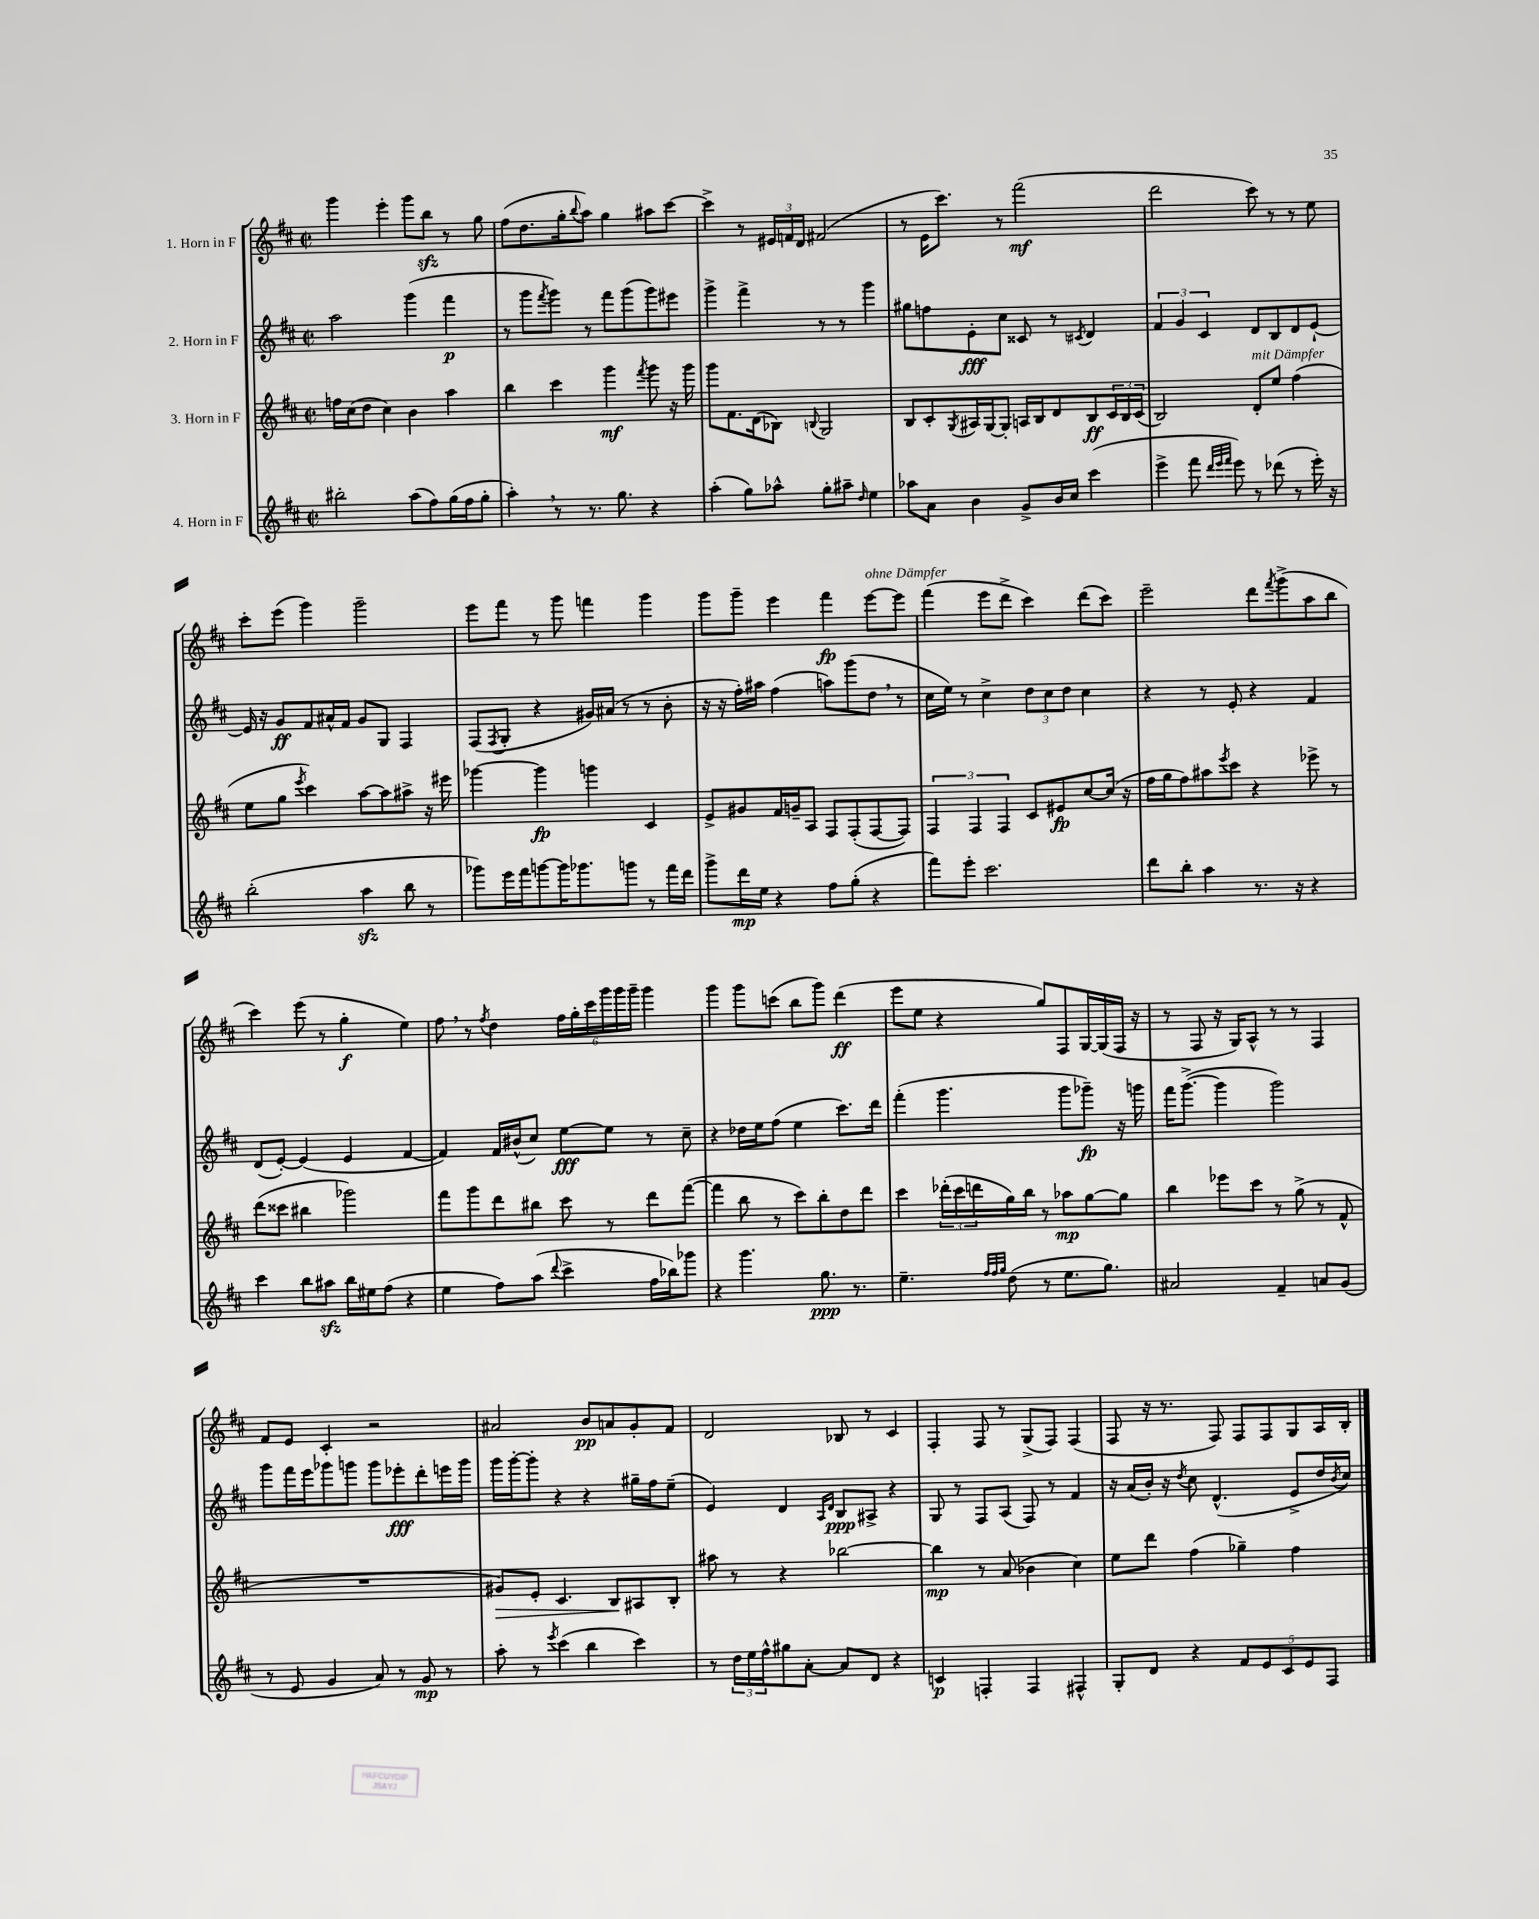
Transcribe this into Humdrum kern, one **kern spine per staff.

**kern	**dynam	**kern	**dynam	**kern	**dynam	**kern	**dynam
*part4	*part4	*part3	*part3	*part2	*part2	*part1	*part1
*staff4	*staff4	*staff3	*staff3	*staff2	*staff2	*staff1	*staff1
*I"4. Horn in F	*	*I"3. Horn in F	*	*I"2. Horn in F	*	*I"1. Horn in F	*
*clefG2	*	*clefG2	*	*clefG2	*	*clefG2	*
*k[f#c#]	*	*k[f#c#]	*	*k[f#c#]	*	*k[f#c#]	*
*M2/2	*	*M2/2	*	*M2/2	*	*M2/2	*
*met(c|)	*	*met(c|)	*	*met(c|)	*	*met(c|)	*
=71	=71	=71	=71	=71	=71	=71	=71
2bb#X'\	.	16ffn\LL	.	2aa\	.	4ggg\	.
.	.	(16cc#\J	.	.	.	.	.
.	.	8dd\J	.	.	.	.	.
.	.	4cc#\)	.	.	.	4eee'\	.
(8aa\L	.	4b\	.	(4ggg\	.	8ggg\L	.
8ff#\)	.	.	.	.	.	8bbzz\J	.
(16gg\L	.	4aa\	.	4fff#\	p	8r	.
16ff#\J	.	.	.	.	.	.	.
8gg'\J	.	.	.	.	.	8gg\	.
=72	=72	=72	=72	=72	=72	=72	=72
4aa',\)	.	4bb\	.	8r	.	(8ff#\L	.
.	.	.	.	8ggg\L	.	8.dd\	.
.	.	.	.	8qfff#/	.	.	.
8r	.	4ccc#\	.	8ggg\J)	.	.	.
.	.	.	.	.	.	16gg'\k	.
.	.	.	.	.	.	8qqbb/	.
8.r	.	.	.	8r	.	8aa\J)	.
.	.	4ggg\	mf	8fff#\L	.	4gg\	.
8.gg\	.	.	.	.	.	.	.
.	.	.	.	(8ggg\	.	.	.
.	.	8qfff#/	.	.	.	.	.
4r	.	8ggg\	.	8ggg\)	.	8aa#X\L	.
.	.	16r	.	8eee#X\J	.	[8ccc#\J	.
.	.	16ggg\	.	.	.	.	.
=73	=73	=73	=73	=73	=73	=73	=73
(4aa'\	.	8ggg\L	.	4ggg^\	.	4ccc#^\]	.
.	.	8.f#\	.	.	.	.	.
8gg\L)	.	.	.	4fff#^\	.	8r	.
.	.	(16d\k	.	.	.	.	.
8aa-X^^\J	.	8B-X\J)	.	.	.	24e#X/LL	.
.	.	.	.	.	.	24fn/	.
.	.	.	.	.	.	24d/JJ	.
.	.	8qqBn/	.	.	.	.	.
8gg'\L	.	2G/	.	8r	.	(2f#X/	.
8aa#X~\J	.	.	.	8r	.	.	.
16qqdd/	.	.	.	.	.	.	.
4ee\	.	.	.	4ggg\	.	.	.
=74	=74	=74	=74	=74	=74	=74	=74
8aa-X\L	.	8B/L	.	8gg#X\L	.	8r	.
8a\J	.	8c#'/	.	8ffn\	.	16e\KL	.
.	.	.	.	.	.	8.ccc#\J)	.
.	.	8qG/	.	.	.	.	.
4b\	.	16A#X/L	.	8e'\	fff	.	.
.	.	[16G/J	.	.	.	.	.
.	.	8G'/J]	.	8cc#\J	.	8r	.
8g^/L	.	16An/LL	.	8c##X/	.	(2fff#\	mf
.	.	16B/J	.	.	.	.	.
16b/L	.	8d/	.	8r	.	.	.
16cc#/JJ	.	.	.	.	.	.	.
.	.	.	.	8qc#X/	.	.	.
(4ccc#\	.	8B/	ff	4d/	.	.	.
.	.	24c#/L	.	.	.	.	.
.	.	24B/	.	.	.	.	.
.	.	(24c#/JJ	.	.	.	.	.
=75	=75	=75	=75	=75	=75	=75	=75
4eee^\	.	2B/)	.	6f#/	.	2ddd\	.
.	.	.	.	6g/	.	.	.
8fff#\	.	.	.	.	.	.	.
.	.	.	.	6c#/	.	.	.
32qqddd/LLL	.	.	.	.	.	.	.
32qqeee/	.	.	.	.	.	.	.
32qqfff#/JJJ	.	.	.	.	.	.	.
8eee\)	.	.	.	.	.	.	.
!	!	!LO:TX:a:i:t=mit Dämpfer	!	!	!	!	!
8r	.	8d'/L	.	8d/L	.	8ccc#\)	.
(8ddd-X\	.	8ee/J	.	8B/	.	8r	.
8r	.	(4ff#\	.	8d/	.	8r	.
16eee'\)	.	.	.	[8e`/J	.	8ee\	.
16r	.	.	.	.	.	.	.
!!LO:LB:g=z
=76	=76	=76	=76	=76	=76	=76	=76
(2bb'\	.	8ee\L	.	16e/]	.	8ccc#'\L	.
.	.	.	.	16r	.	.	.
.	.	8gg\J	.	8g/L	ff	(8eee\J	.
.	.	8qeee/	.	.	.	.	.
.	.	4ccc#\)	.	8f#/	.	4ggg\)	.
.	.	.	.	16a#X^^/L	.	.	.
.	.	.	.	16f#/JJ	.	.	.
4aazz\	.	[8aa\L	.	8g/L	.	2ggg~\	.
.	.	8aa\]	.	8G/J	.	.	.
8bb\	.	8aa#X^\J	.	4F#/	.	.	.
8r	.	16r	.	.	.	.	.
.	.	16eee#X\	.	.	.	.	.
=77	=77	=77	=77	=77	=77	=77	=77
8ggg-X\L)	.	[4ggg-X\	.	(8F#/L	.	8eee\L	.
.	.	.	.	8qF#/	.	.	.
16eee\L	.	.	.	8G'/J	.	8fff#\J	.
16fff#\J	.	.	.	.	.	.	.
[8gggn\	.	4ggg-\]	fp	4r	.	8r	.
16ggg\K]	.	.	.	.	.	8ggg\	.
8.ggg-X\	.	.	.	.	.	.	.
.	.	4gggn\	.	16g#X/LL)	.	4fffn\	.
.	.	.	.	(16a#X/JJ	.	.	.
8gggn\J	.	.	.	8r	.	.	.
8r	.	4c#/	.	8r	.	4ggg\	.
16fff#\LL	.	.	.	8b'\	.	.	.
16ddd\JJ	.	.	.	.	.	.	.
=78	=78	=78	=78	=78	=78	=78	=78
8ggg^\L	.	8e^/L	.	16r	.	8ggg\L	.
.	.	.	.	16r	.	.	.
16ddd\L	mp	8g#X/	.	16ff#'\LL)	.	8ggg~\J	.
16ee\JJ	.	.	.	16aa#X\JJ	.	.	.
4r	.	16f#/L	.	(4ff#\	.	4eee\	.
.	.	16gn~/J	.	.	.	.	.
.	.	8A/J	.	.	.	.	.
8ff#\L	.	8F#/L	.	8aan\L)	.	4fff#\	fp
(8gg'\J	.	(8F#'/	.	(8ggg\	.	.	.
!	!	!	!	!	!	!LO:TX:a:i:t=ohne Dämpfer	!
4r	.	[8F#/	.	8dd,\J	.	[8eee\L	.
.	.	8F#/J])	.	8r	.	8eee\J]	.
=79	=79	=79	=79	=79	=79	=79	=79
8fff#\L)	.	6F#/	.	16cc#\LL	.	(4fff#\	.
.	.	.	.	16ee\JJ)	.	.	.
8eee'\J	.	.	.	8r	.	.	.
.	.	6F#/	.	.	.	.	.
2.ccc#\	.	.	.	4cc#^\	.	8eee\L	.
.	.	6F#/	.	.	.	.	.
.	.	.	.	.	.	8ddd^\J	.
.	.	8c#/L	.	12dd\L	.	4ccc#\)	.
.	.	.	.	12cc#\	.	.	.
.	.	8e#X/	fp	.	.	.	.
.	.	.	.	12dd\J	.	.	.
.	.	[8cc#/	.	4cc#\	.	(8ddd\L	.
.	.	(16cc#/Jk]	.	.	.	8ccc#\J)	.
.	.	16r	.	.	.	.	.
=80	=80	=80	=80	=80	=80	=80	=80
8ddd\L	.	16ff#\LL	.	4r	.	2eee~\	.
.	.	16gg\J	.	.	.	.	.
8bb'\J	.	8ff#\)	.	.	.	.	.
4aa\	.	8aa#X\	.	8r	.	.	.
.	.	8qeee/	.	.	.	.	.
.	.	8ccc#\J	.	8e'/	.	.	.
8.r	.	4r	.	4r	.	8ddd\L	.
.	.	.	.	.	.	8qfff#/	.
.	.	.	.	.	.	(8ggg^\	.
16r	.	.	.	.	.	.	.
4r	.	8eee-X^\	.	4f#/	.	8aa\	.
.	.	8r	.	.	.	8bb\J	.
!!LO:LB:g=z
=81	=81	=81	=81	=81	=81	=81	=81
4ccc#\	.	(8ddd\L	.	(8d/L	.	4ccc#\)	.
.	.	8ccc##X\J	.	[8e'/J)	.	.	.
8bb\L	.	4bb#X\	.	(4e/]	.	(8eee\	.
8aa#Xzz\J	.	.	.	.	.	8r	.
16bb\LL	.	2ggg-X\)	.	4e/	.	4gg'\	f
16ee#X\J	.	.	.	.	.	.	.
(8ff#\J	.	.	.	.	.	.	.
4r	.	.	.	[4f#/	.	4ee\)	.
=82	=82	=82	=82	=82	=82	=82	=82
4ee\	.	8fff#\L	.	4f#/])	.	8ff#,\	.
.	.	8ggg\	.	.	.	8r	.
.	.	.	.	.	.	8qff#/	.
8ff#\L)	.	8ddd\	.	16f#/LL	.	4dd\	.
.	.	.	.	(16b#X^^/J	.	.	.
(8aa\J	.	8bb#X\J	.	8cc#/J)	.	.	.
8qqddd/	.	.	.	.	.	.	.
4ccc#^\	.	8ccc#\	.	[8ee\L	fff	24ff#\LL	.
.	.	.	.	.	.	24gg'\	.
.	.	.	.	.	.	24ccc#\	.
.	.	8r	.	8ee\J]	.	24ggg\	.
.	.	.	.	.	.	24ggg\	.
.	.	.	.	.	.	24ggg~\JJ	.
16ff#\LL	.	8ddd\L	.	8r	.	4ggg\	.
16bb-X\J)	.	.	.	.	.	.	.
8ggg-X\J	.	([8fff#\J	.	8cc#~\	.	.	.
=83	=83	=83	=83	=83	=83	=83	=83
4r	.	4fff#\]	.	4r	.	4ggg\	.
4.ggg\	.	8bb\	.	16dd-X\LL	.	8ggg\L	.
.	.	.	.	16ee\J	.	.	.
.	.	8r	.	(8ff#\J	.	(8cccn\J	.
.	.	8ccc#\L)	.	4ee\	.	8bb\L	.
8.gg\	ppp	8bb'\	.	.	.	8ggg\J)	.
.	.	8dd\	.	8.ccc#\L)	.	(4ddd\	ff
8.r	.	.	.	.	.	.	.
.	.	8ddd\J	.	.	.	.	.
.	.	.	.	16ddd\Jk	.	.	.
=84	=84	=84	=84	=84	=84	=84	=84
4.ee~\	.	4ccc#\	.	(4fff#'\	.	8eee\L	.
.	.	.	.	.	.	8ee\J	.
.	.	(24ddd-X'\LL	.	4.ggg\	.	4r	.
.	.	24ccc#\	.	.	.	.	.
.	.	24dddn\	.	.	.	.	.
32qqff#/LLL	.	.	.	.	.	.	.
32qqff#/	.	.	.	.	.	.	.
32qqgg/JJJ	.	.	.	.	.	.	.
(8dd\	.	16gg\)	.	.	.	.	.
.	.	16bb\JJ	.	.	.	.	.
8r	.	8r	.	.	.	8gg/L)	.
8.ee\L	.	8aa-X\L	mp	8ggg\L	.	8F#/	.
.	.	[8gg\	.	8ggg-X~\J)	fp	[16G/L	.
8.gg\J)	.	.	.	.	.	(16G/]	.
.	.	8gg\J]	.	16r	.	16F#/JJ	.
.	.	.	.	16gggn\	.	16r	.
=85	=85	=85	=85	=85	=85	=85	=85
2a#X/	.	4bb\	.	16fff#\KL	.	8r	.
.	.	.	.	([8.ggg^\J	.	.	.
.	.	.	.	.	.	8F#/	.
.	.	8eee-X\L	.	4ggg\]	.	16r	.
.	.	.	.	.	.	16G/KL)	.
.	.	8ccc#\J	.	.	.	8A^^/J	.
4f#~/	.	8r	.	2ggg\)	.	8r	.
.	.	(8gg^\	.	.	.	8r	.
8an/L	.	8r	.	.	.	4F#/	.
(8g/J	.	8f#^^/	.	.	.	.	.
!!LO:LB:g=z
=86	=86	=86	=86	=86	=86	=86	=86
8r	.	1r	.	8ggg\L	.	8f#/L	.
8e/	.	.	.	16fff#\L	.	8e/J	.
.	.	.	.	16eee\J	.	.	.
4g/	.	.	.	8ggg-X\	.	4c#'/	.
.	.	.	.	8gggn\J	.	.	.
8a/)	.	.	.	8ggg\L	.	2r	.
8r	.	.	.	8eee-X'\	fff	.	.
8g/	mp	.	.	8ddd'\	.	.	.
8r	.	.	.	16eeen\L	.	.	.
.	.	.	.	16ggg\JJ	.	.	.
=87	=87	=87	=87	=87	=87	=87	=87
!	!	!	!LO:HP:b	!	!	!	!
8aa'\	.	8g#X/L)	>	16ggg\LL	.	2a#X/	.
.	.	.	.	[16ggg'\J	.	.	.
8r	.	8e'/J	.	8ggg'\J]	.	.	.
8qeee/	.	.	.	.	.	.	.
(4ccc#\	.	4.c#/	.	4r	.	.	.
4bb\	.	.	.	4r	.	8b/L	pp
.	.	8B/L	.	.	.	8an/	.
4ccc#\)	.	8A#X/	]	16gg#X~\LL	.	8g'/	.
.	.	.	.	16ff#\J	.	.	.
.	.	8B'/J	.	(8ee~\J	.	8f#/J	.
=88	=88	=88	=88	=88	=88	=88	=88
8r	.	8aa#X\	.	4e/)	.	2d/	.
24dd\LL	.	8r	.	.	.	.	.
24ee\	.	.	.	.	.	.	.
24ff#^^\J	.	.	.	.	.	.	.
8gg#X\	.	4r	.	4d/	.	.	.
[8a'\J	.	.	.	.	.	.	.
.	.	.	.	16qqA/LL	.	.	.
.	.	.	.	16qqd/JJ	.	.	.
8a/L]	.	[2bb-X\	.	8B/L	ppp	8B-X/	.
8d/J	.	.	.	8A#X^/J	.	8r	.
4r	.	.	.	4r	.	4c#/	.
=89	=89	=89	=89	=89	=89	=89	=89
4cn/	p	4bb-\]	mp	8G/	.	4F#'/	.
.	.	.	.	8r	.	.	.
4Fn'/	.	8r	.	8F#/L	.	8F#/	.
.	.	(8a/	.	(8A/J	.	8r	.
4F/	.	4b-X\	.	8F#/)	.	(8G^/L	.
.	.	.	.	8r	.	8F#/J)	.
4F#X^^/	.	4cc#\)	.	4f#/	.	(4F#/	.
=90	=90	=90	=90	=90	=90	=90	=90
8G'/L	.	8ee\L	.	16r	.	8F#/	.
.	.	.	.	(16a/LL	.	.	.
8d/J	.	8ddd\J	.	16b'/JJ)	.	16r	.
.	.	.	.	16r	.	8.r	.
.	.	.	.	8qdd/	.	.	.
4r	.	(4ff#\	.	8cc#\	.	.	.
.	.	.	.	(4.d^^/	.	8F#/)	.
10f#/L	.	4gg-X~\)	.	.	.	8F#/L	.
10e/	.	.	.	.	.	.	.
.	.	.	.	.	.	8F#/	.
10c#/	.	.	.	.	.	.	.
.	.	4ff#\	.	8e^/L	.	8G/	.
10e/	.	.	.	.	.	.	.
.	.	.	.	16dd/L	.	16A/L	.
10F#/J	.	.	.	.	.	.	.
.	.	.	.	8qb/	.	.	.
.	.	.	.	16cc#/JJ)	.	16B'/JJ	.
==	==	==	==	==	==	==	==
*-	*-	*-	*-	*-	*-	*-	*-
